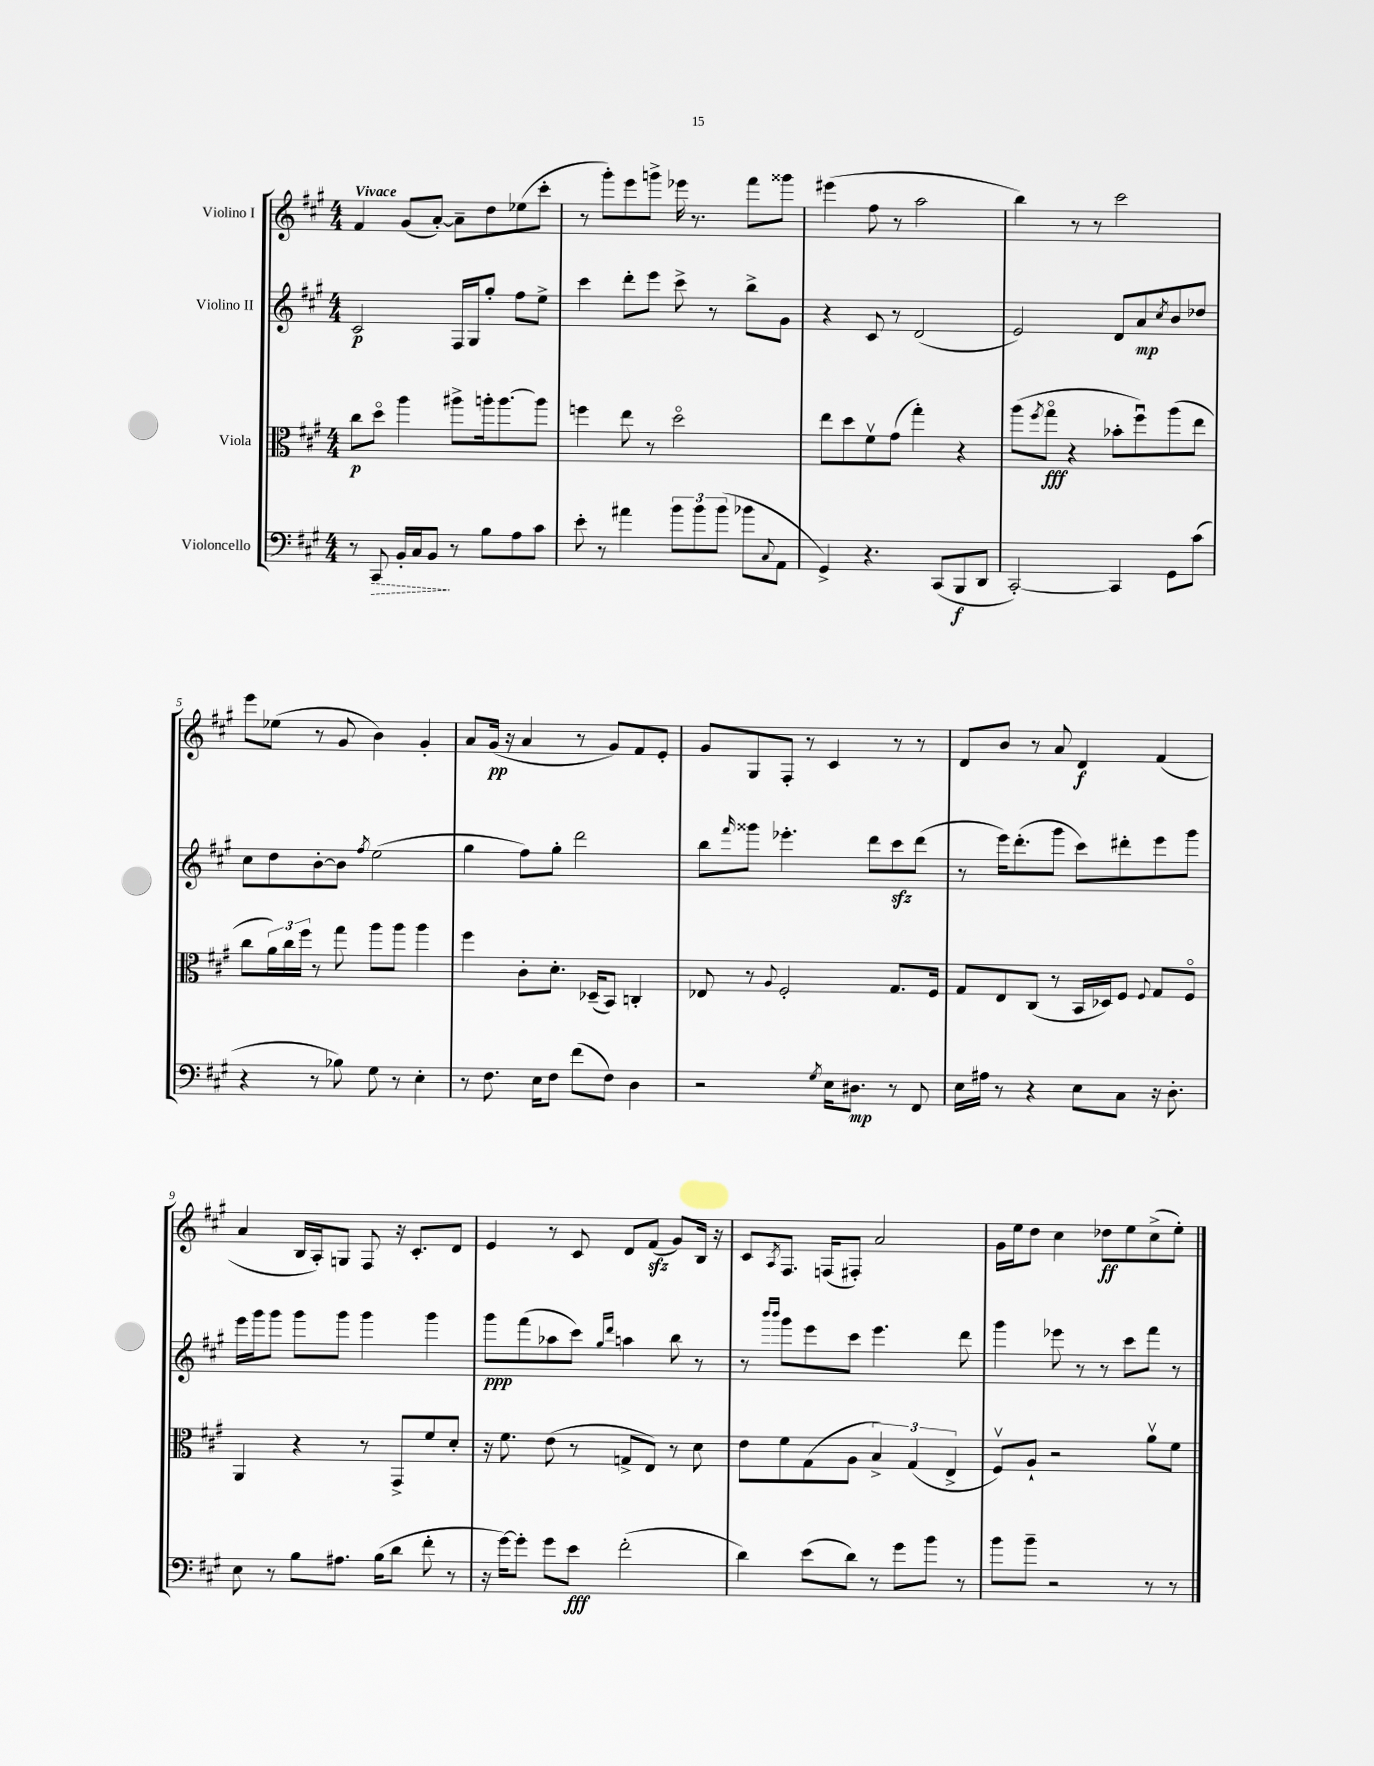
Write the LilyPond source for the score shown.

<<
\new StaffGroup <<
\new Staff = "s0" \with { instrumentName = "Violino I" } {
    \clef treble \key a \major \numericTimeSignature \time 4/4 \tempo "Vivace"
    fis'4 gis'8( a'8~-.) a'8-- d''8 ees''8( cis'''8-. |
    r8 gis'''8-.) e'''8 g'''8-> ees'''16 r8. fis'''8 gisis'''8 |
    eis'''4( fis''8 r8 a''2 |
    b''4) r8 r8 cis'''2 |
    e'''8 ees''8( r8 gis'8 b'4) gis'4-. |
    a'8 gis'16\pp( r16 a'4 r8 gis'8) fis'8 e'8-. |
    gis'8 gis8 fis8-. r8 cis'4 r8 r8 |
    d'8 b'8 r8 a'8 d'4\f fis'4( |
    a'4 b16 a16-.) g8 fis8 r16 cis'8.-. d'8 |
    e'4 r8 cis'8 d'8 fis'8\sfz( gis'8) b16 r16 |
    cis'8 \acciaccatura { a8 } fis8. f16( fis8-.) a'2 |
    gis'16 e''16 d''8 cis''4 des''8\ff e''8 cis''8->( e''8-.) \bar "|." |
}
\new Staff = "s1" \with { instrumentName = "Violino II" } {
    \clef treble \key a \major \numericTimeSignature \time 4/4
    cis'2\p fis16 gis16 gis''8-. fis''8 e''8-> |
    cis'''4 d'''8-. e'''8 cis'''8-> r8 b''8-> gis'8 |
    r4 cis'8 r8 d'2( |
    e'2) d'8 a'8\mp \acciaccatura { cis''8 } b'8 des''8 |
    cis''8 d''8 b'8~-. b'8 \acciaccatura { fis''8 } e''2( |
    gis''4 fis''8) gis''8-. d'''2 |
    b''8 \grace { fis'''16 } gisis'''8 ees'''4.-. d'''8 cis'''8\sfz d'''8( |
    r8 e'''16) d'''8.-.( gis'''8 cis'''8) dis'''8-. e'''8 gis'''8 |
    e'''16 gis'''16 gis'''8 gis'''8 gis'''8 gis'''4 gis'''4 |
    gis'''8\ppp fis'''8( aes''8 cis'''8) \grace { gis''16 d'''16 } a''4 b''8 r8 |
    r8 \grace { b'''16 b'''16 } gis'''8 e'''8 cis'''8 e'''4. d'''8 |
    gis'''4 ees'''8 r8 r8 cis'''8 fis'''8 r8 \bar "|." |
}
\new Staff = "s2" \with { instrumentName = "Viola" } {
    \clef alto \key a \major \numericTimeSignature \time 4/4
    cis''8\p d''8\flageolet a''4 ais''8-> a''16-. a''8.~ a''8 |
    f''4 e''8 r8 d''2\flageolet |
    e''8 d''8 fis'8\upbow gis'8( gis''4-.) r4 |
    a''8( \acciaccatura { fis''8 } gis''8\flageolet\fff r4 bes'8-. fis''8\downbow) a''8( e''8 |
    cis''8 \tuplet 3/2 { a'16) cis''16 fis''16 } r8 gis''8 a''8 a''8 a''4 |
    fis''4 cis'8-. d'8.-. des16--( b,8) c4-. |
    ees8 r8 \appoggiatura { a8 } fis2-. gis8. fis16 |
    gis8 e8 cis8( r8 b,16 des16) fis8 \appoggiatura { fis8 } gis8 fis8\flageolet |
    a,4 r4 r8 gis,8-> fis'8 d'8-. |
    r16 fis'8. e'8( r8 g8-> e8) r8 d'8 |
    e'8 fis'8 gis8( a8 \tuplet 3/2 { b4->) gis4( e4-> } |
    fis8\upbow) a8-! r2 a'8\upbow fis'8 \bar "|." |
}
\new Staff = "s3" \with { instrumentName = "Violoncello" } {
    \clef bass \key a \major \numericTimeSignature \time 4/4
    r8 \once \override Hairpin.style = #'dashed-line cis,8\> b,16-. cis16 b,8\! r8 b8 a8 cis'8 |
    e'8-. r8 ais'4 \tuplet 3/2 { b'8 b'8 b'8( } bes'8 \appoggiatura { cis8 } a,8 |
    gis,4->) r4. cis,8( b,,8\f d,8 |
    cis,2~-.) cis,4 gis,8 cis'8( |
    r4 r8 bes8) gis8 r8 e4-. |
    r8 fis8. e16 fis8 fis'8( fis8) d4 |
    r2 \acciaccatura { gis8 } e16 dis8.\mp r8 fis,8 |
    e16 ais16 r8 r4 e8 cis8 r16 d8.-. |
    e8 r8 b8 ais8. b16( d'8 fis'8-. r8 |
    r16 gis'16~) gis'8-. gis'8 e'8\fff fis'2-.( |
    d'4) e'8( d'8) r8 gis'8 b'8 r8 |
    b'8 b'8-- r2 r8 r8 \bar "|." |
}
>>
>>
